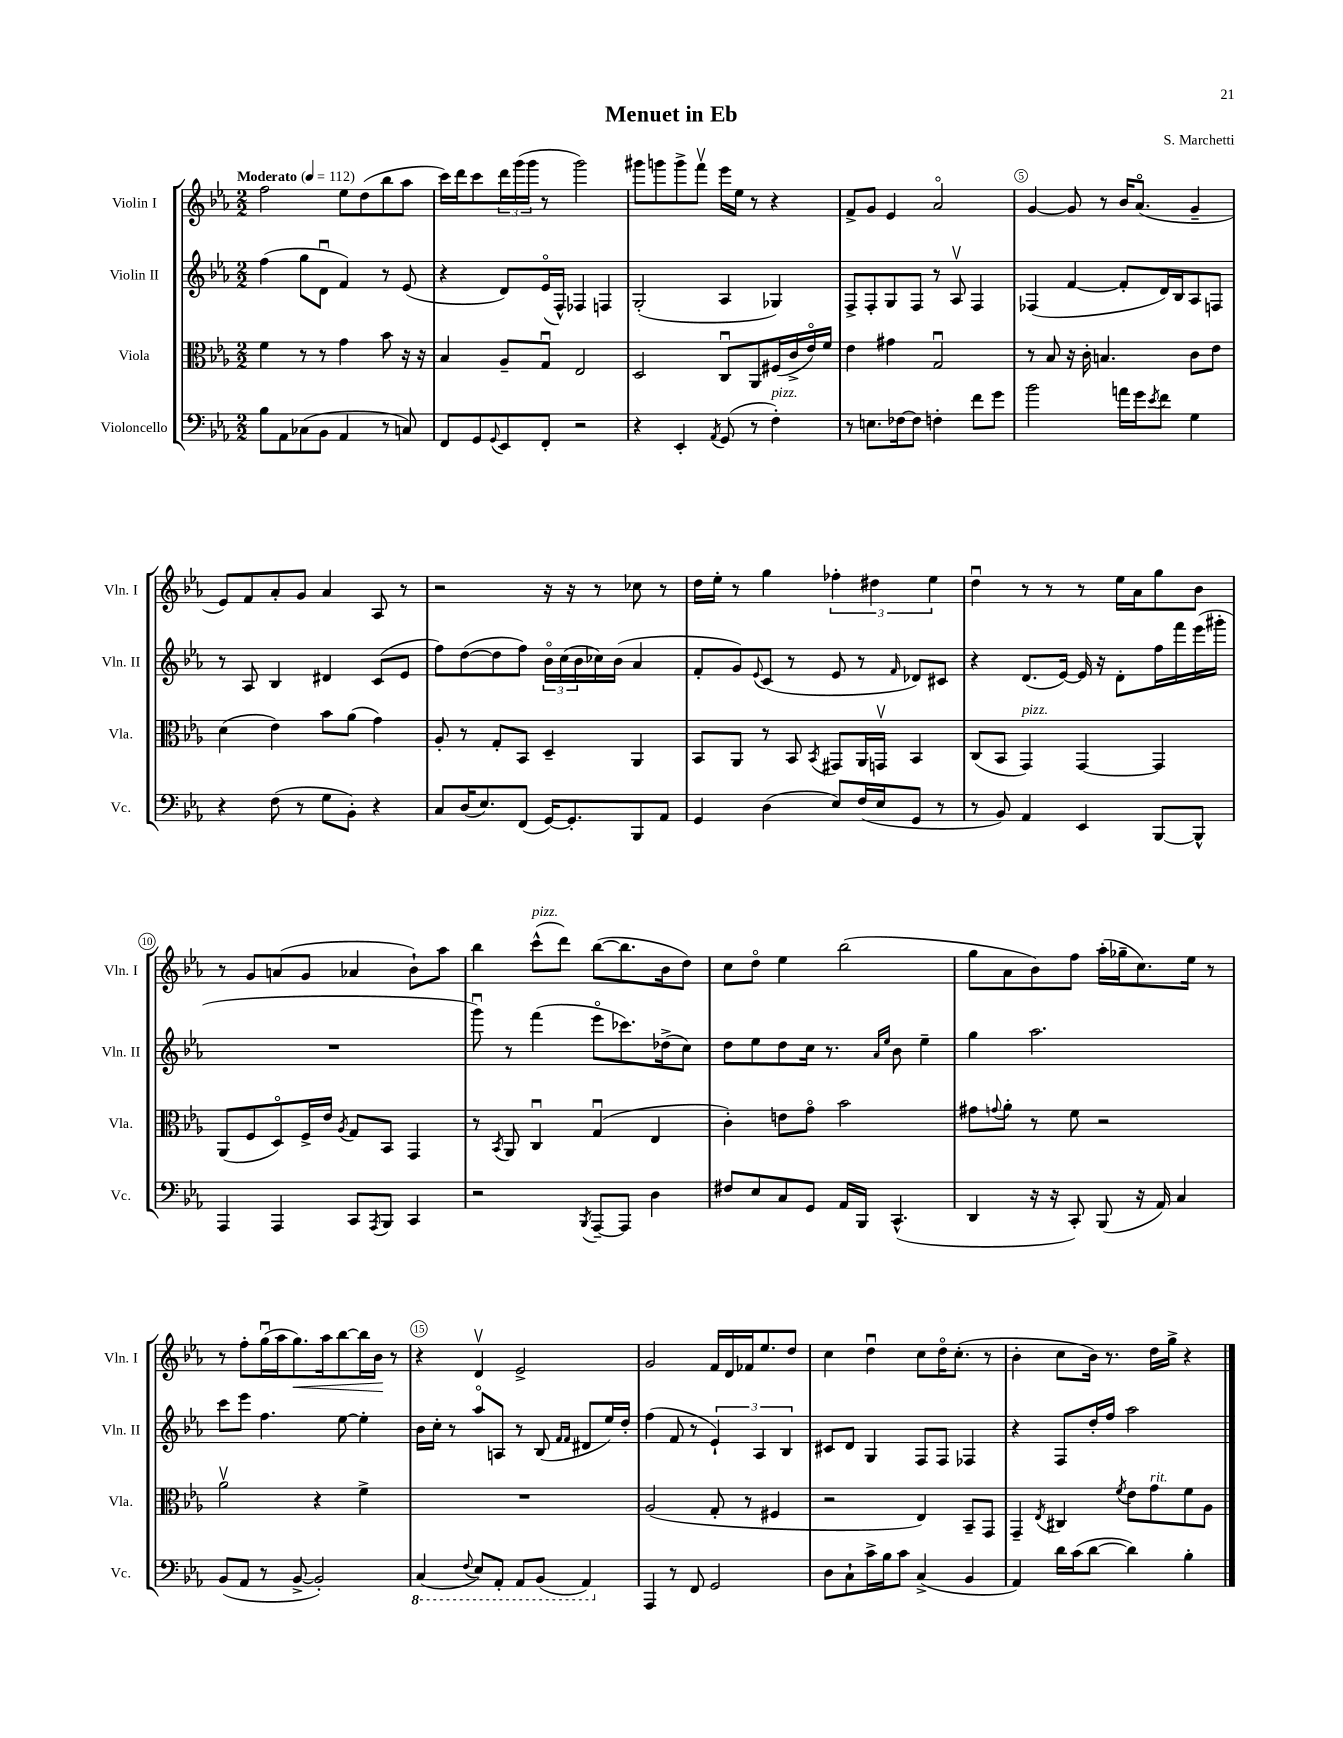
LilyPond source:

\header { title = "Menuet in Eb" composer = "S. Marchetti" }
<<
\new StaffGroup <<
\new Staff = "s0" \with { instrumentName = "Violin I" shortInstrumentName = "Vln. I" } {
    \clef treble \key ees \major \numericTimeSignature \time 2/2 \tempo "Moderato" 4 = 112
    f''2 ees''8 d''8( bes''8 aes''8 |
    c'''16) d'''16 c'''8 \tuplet 3/2 { d'''16 g'''16( g'''16 } r8 g'''2) |
    gis'''8 g'''8 g'''8-> f'''8\upbow ees'''16 ees''16 r8 r4 |
    f'8-> g'8 ees'4 aes'2\flageolet |
    g'4~ g'8 r8 bes'16 aes'8.\flageolet( g'4-- |
    ees'8) f'8 aes'8-. g'8 aes'4 aes8 r8 |
    r2 r16 r16 r8 ces''8 r8 |
    d''16 ees''16-. r8 g''4 \tuplet 3/2 { fes''4-. dis''4 ees''4 } |
    d''4\downbow r8 r8 r8 ees''16 aes'16 g''8 bes'8 |
    r8 g'8 a'8( g'8 aes'4 bes'8-!) aes''8 |
    bes''4 c'''8-^^\markup { \italic "pizz." }( d'''8) bes''8~( bes''8. bes'16 d''8) |
    c''8 d''8\flageolet ees''4 bes''2( |
    g''8 aes'8 bes'8) f''8 aes''16-.( ges''16-- c''8.) ees''16 r8 |
    r8 f''8-. g''16\downbow( aes''16 g''8.\<) aes''16 bes''8~ bes''16 bes'16\! r8 |
    r4 d'4\upbow ees'2-> |
    g'2 f'16 d'16 fes'16 ees''8. d''8 |
    c''4 d''4\downbow c''8 d''16\flageolet c''8.-.( r8 |
    bes'4-. c''8 bes'16) r8. d''16 g''16-> r4 \bar "|." |
}
\new Staff = "s1" \with { instrumentName = "Violin II" shortInstrumentName = "Vln. II" } {
    \clef treble \key ees \major \numericTimeSignature \time 2/2
    f''4( g''8 d'8\downbow f'4) r8 ees'8( |
    r4 d'8) ees'16\flageolet( f16-^) fes4 f4 |
    g2-.( aes4 ges4) |
    f8-> f8-. g8 f8 r8 aes8\upbow f4 |
    fes4( f'4~ f'8-. d'16) bes16 aes8 f8 |
    r8 aes8 bes4 dis'4 c'8( ees'8 |
    f''8) d''8~( d''8 f''8) \tuplet 3/2 { bes'16\flageolet c''16( bes'16 } ces''16) bes'16( aes'4 |
    f'8-. g'8) \appoggiatura { ees'8 } c'8( r8 ees'8 r8 \grace { f'16 } des'8) cis'8 |
    r4 d'8.( ees'16~) ees'16 r16 d'8-. f''16 f'''16 ees'''16( gis'''16-. |
    R1 |
    g'''8\downbow) r8 f'''4( ees'''8\flageolet ces'''8.) des''16->( c''8) |
    d''8 ees''8 d''8 c''16 r8. \grace { aes'16 ees''16 } bes'8 ees''4-- |
    g''4 aes''2. |
    c'''8 ees'''8 f''4. ees''8~ ees''4-. |
    bes'16 c''16-. r8 aes''8\flageolet a8 r8 bes8( \grace { f'16 f'16 } dis'8 ees''16) d''16-. |
    f''4( f'8 r8 \tuplet 3/2 { ees'4-!) aes4 bes4 } |
    cis'8 d'8 g4 f8 f8 fes4 |
    r4 f8 d''16-. f''16 aes''2 \bar "|." |
}
\new Staff = "s2" \with { instrumentName = "Viola" shortInstrumentName = "Vla." } {
    \clef alto \key ees \major \numericTimeSignature \time 2/2
    f'4 r8 r8 g'4 bes'8 r16 r16 |
    bes4 aes8-- g8\downbow ees2 |
    d2 c8\downbow aes,8 fis16( c'16-> ees'16\flageolet) f'16 |
    ees'4 gis'4 g2\downbow |
    r8 bes8 r16 c'16-. b4. c'8 ees'8 |
    d'4( ees'4) bes'8 aes'8( g'4) |
    aes8-. r8 g8-. bes,8 d4-- aes,4 |
    bes,8 aes,8 r8 bes,8 \acciaccatura { bes,8 } gis,8 aes,16 g,16\upbow bes,4 |
    c8( bes,8 g,4^\markup { \italic "pizz." }) g,4~ g,4 |
    aes,8( f8 d8\flageolet) f16-> ees'16 \acciaccatura { aes8 } g8 bes,8 g,4 |
    r8 \acciaccatura { bes,8 } aes,8 c4\downbow g4\downbow( ees4 |
    c'4-.) e'8 g'8\flageolet bes'2 |
    gis'8 \appoggiatura { g'8 } aes'8-. r8 f'8 r2 |
    aes'2\upbow r4 f'4-> |
    R1 |
    aes2( g8-. r8 fis4 |
    r2 ees4) bes,8-- g,8 |
    g,4-- \acciaccatura { ees8 } cis4 \acciaccatura { f'8 } ees'8 g'8^\markup { \italic "rit." } f'8 aes8 \bar "|." |
}
\new Staff = "s3" \with { instrumentName = "Violoncello" shortInstrumentName = "Vc." } {
    \clef bass \key ees \major \numericTimeSignature \time 2/2
    bes8 aes,8 ces8( bes,8 aes,4 r8 c8) |
    f,8 g,8 \appoggiatura { g,8 } ees,8 f,8-. r2 |
    r4 ees,4-. \acciaccatura { aes,8 } g,8( r8 f4-.^\markup { \italic "pizz." }) |
    r8 e8. fes16~ fes8 f4-. f'8 g'8 |
    bes'2 a'16 g'16 \acciaccatura { ees'8 } f'8 g4 |
    r4 f8( r8 g8 bes,8-.) r4 |
    c8 d16( ees8.) f,8( g,16~) g,8.-. bes,,8 aes,8 |
    g,4 d4( ees8) f16( ees16 g,8 r8 |
    r8 bes,8) aes,4 ees,4 bes,,8~ bes,,8-^ |
    aes,,4 aes,,4 c,8 \acciaccatura { aes,,8 } bes,,8 c,4 |
    r2 \acciaccatura { bes,,8 } aes,,8~-- aes,,8 d4 |
    fis8 ees8 c8 g,8 aes,16 bes,,16 c,4.-^( |
    d,4 r16 r16 c,8-.) bes,,8( r16 aes,16) c4 |
    bes,8( aes,8 r8 bes,8~-> bes,2-.) |
    \ottava #-1 c,4( \appoggiatura { f,8 } ees,8) aes,,8-. aes,,8 bes,,8( aes,,4) \ottava #0 |
    aes,,4 r8 f,8 g,2 |
    d8 c8-! c'16-> bes16 c'8 c4->( bes,4 |
    aes,4) d'16 c'16( d'8~ d'4) bes4-. \bar "|." |
}
>>
>>
\layout { \context { \Score \override BarNumber.break-visibility = ##(#f #t #t) barNumberVisibility = #(every-nth-bar-number-visible 5) \override BarNumber.stencil = #(make-stencil-circler 0.1 0.3 ly:text-interface::print) } }
